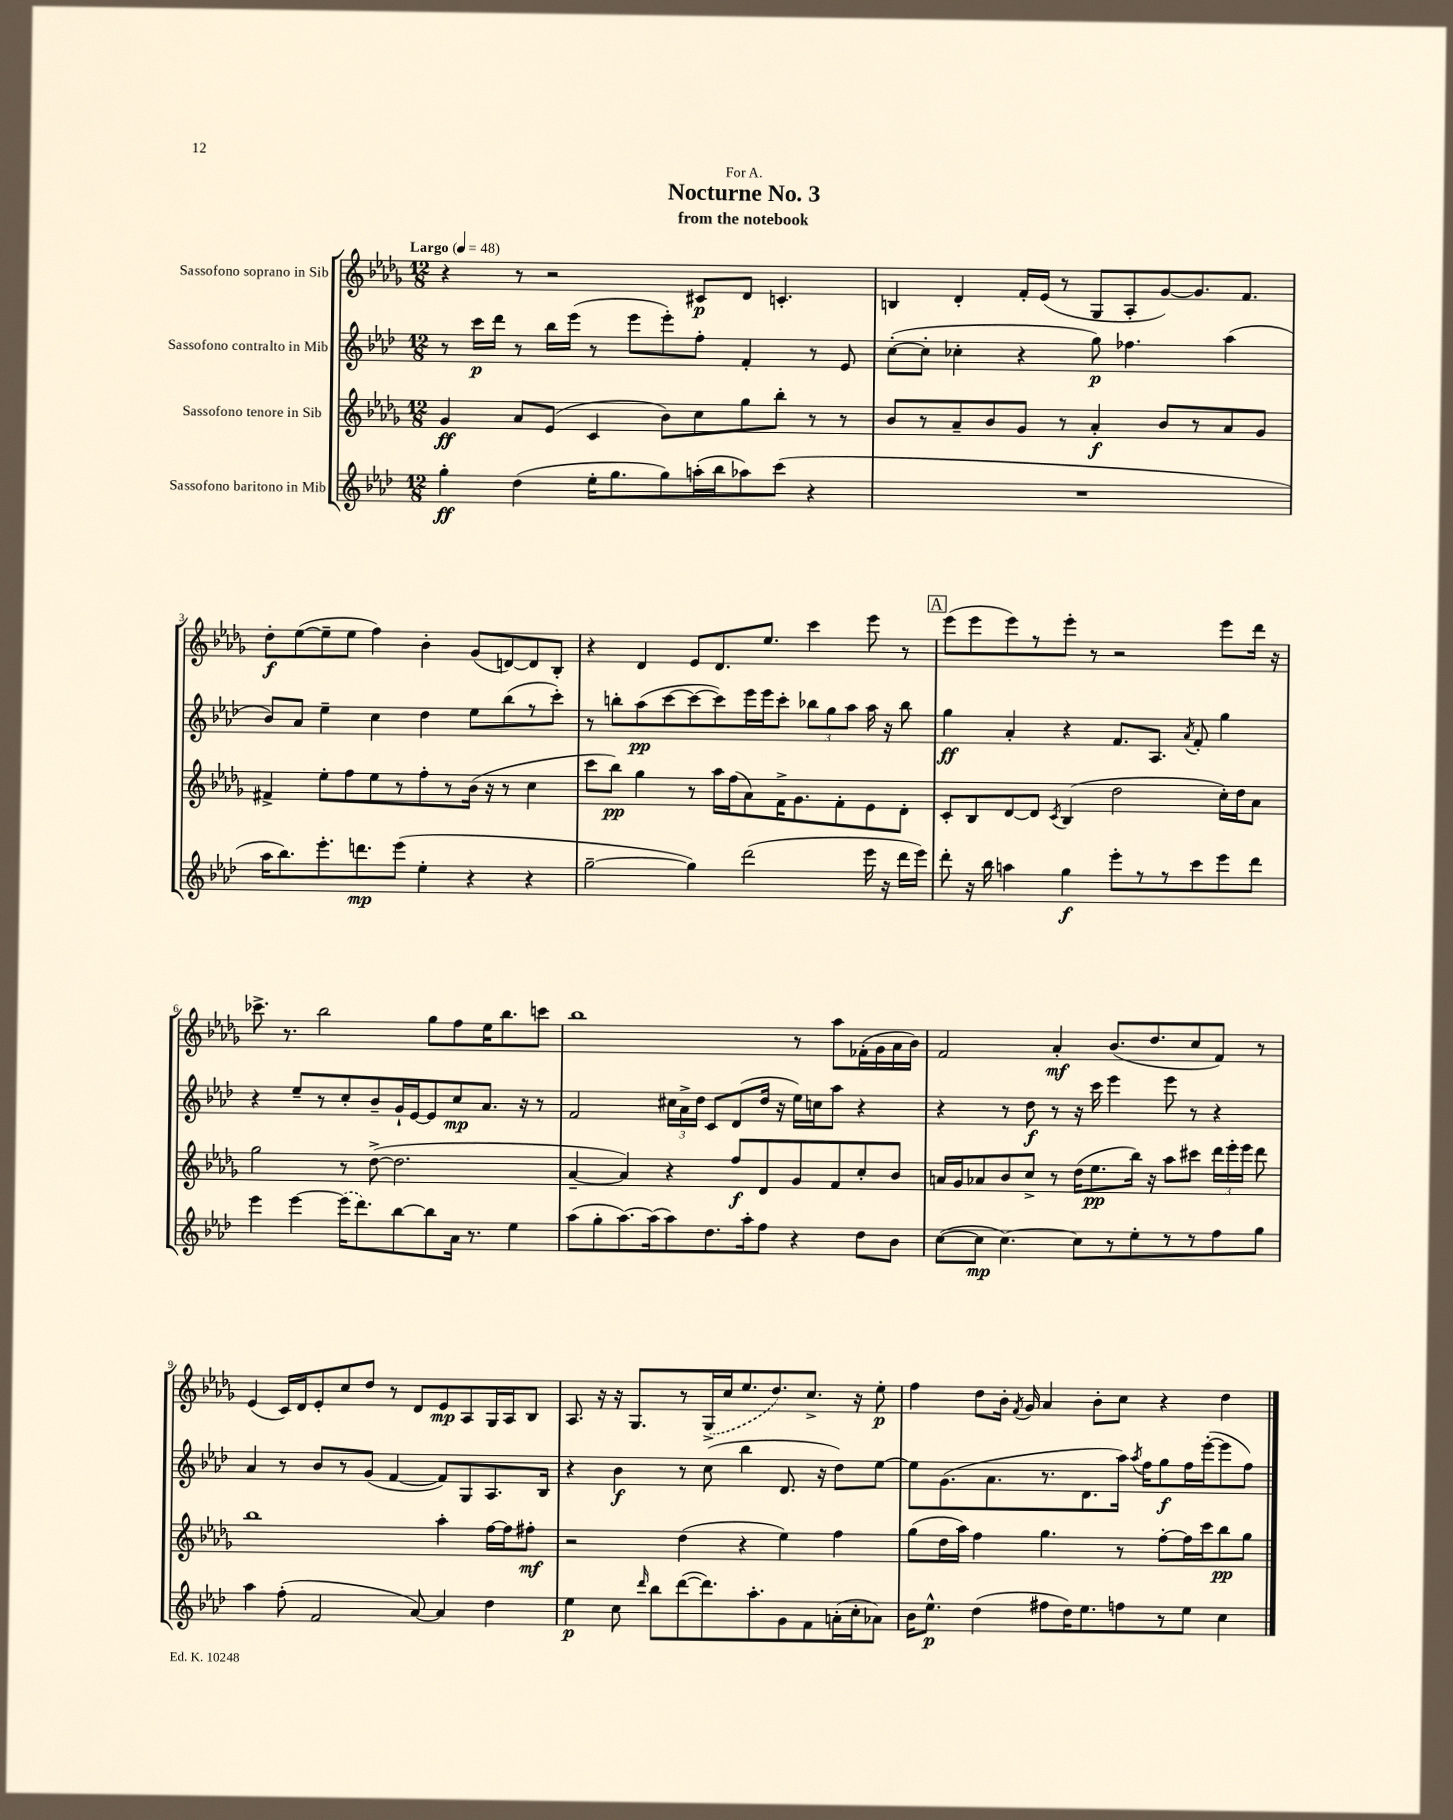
\header { title = "Nocturne No. 3" subtitle = "from the notebook" dedication = "For A." }
<<
\new StaffGroup <<
\new Staff = "s0" \with { instrumentName = "Sassofono soprano in Sib" } {
    \clef treble \key des \major \numericTimeSignature \time 12/8 \tempo "Largo" 4 = 48
    \autoBeamOff r4 r8 r2 cis'8[\p des'8] c'4.-. |
    b4 des'4-. f'16[-. ees'16]( r8 ges8[ aes8-. ges'8~) ges'8. f'8.] |
    des''8[-.\f ees''8~( ees''8-- ees''8] f''4) bes'4-. ges'8[( d'8~) d'8 bes8]-. |
    r4 des'4 ees'8[ des'8. ees''8.] c'''4 ees'''8 r8 |
    \mark \markup { \box "A" } ees'''8[( ees'''8 ees'''8) r8 ees'''8]-. r8 r2 ees'''8[ des'''16] r16 |
    ces'''8.-> r8. bes''2 ges''8[ f''8 ees''16 bes''8. c'''8] |
    bes''1 r8 aes''8[ fes'16-.( ges'16 aes'16 bes'16]) |
    f'2 aes'4-.\mf bes'8.[( des''8. c''8 f'8]) r8 |
    ees'4( c'16[) des'16 ees'8-. c''8 des''8] r8 des'8[ ees'8\mp aes8 ges16 aes16 bes8] |
    aes8. r16 r16 ges8.[ r8 \once \slurDashed ges16->( c''16 ees''8. des''8.) c''8.]-> r16 ees''8-.\p |
    f''4 des''8[ bes'16]-. \acciaccatura { f'8 } ges'16 aes'4 bes'8[-. c''8] r4 des''4 \bar "|." |
}
\new Staff = "s1" \with { instrumentName = "Sassofono contralto in Mib" } {
    \clef treble \key aes \major \numericTimeSignature \time 12/8
    \autoBeamOff r8 c'''16[\p des'''16] r8 bes''16[ ees'''16]( r8 ees'''8[ ees'''8-.) f''8]-. f'4-. r8 ees'8 |
    c''8[~-.( c''8]-. ces''4-. r4 g''8\p) fes''4. aes''4( |
    bes'8[) aes'8] ees''4-- c''4 des''4 ees''8[ bes''8( r8 c'''8]-.) |
    r8 b''8[-. aes''8\pp( c'''8~ c'''8~ c'''8) ees'''16 ees'''16 c'''8]-. \tuplet 3/2 { bes''8[ g''8 aes''8] } aes''16 r16 bes''8 |
    \mark \markup { \box "A" } g''4\ff aes'4-. r4 f'8.[ aes8.] \acciaccatura { aes'8 } f'8-. g''4 |
    r4 ees''8[-- r8 c''8-. bes'8-- g'16-! ees'16~ ees'8 c''8\mp aes'8.] r16 r8 |
    f'2 \tuplet 3/2 { cis''16[ aes'16-> des''16] } c'8[ des'8( des''16] r16 ees''16[) c''16 aes''8] r4 |
    r4 r8 des''8\f r8 r16 c'''16 ees'''4 ees'''8 r8 r4 |
    aes'4 r8 bes'8[ r8 g'8]( f'4~ f'8[) g8 aes8. bes16] |
    r4 bes'4\f r8 c''8( bes''4 des'8. r16 des''8[) ees''8]~ |
    ees''8[ g'8.( aes'8. r8. des'8. aes''16]) \acciaccatura { aes''8 } f''16[ g''8\f f''16 ees'''16~-.( ees'''8 f''8]) \bar "|." |
}
\new Staff = "s2" \with { instrumentName = "Sassofono tenore in Sib" } {
    \clef treble \key des \major \numericTimeSignature \time 12/8
    \autoBeamOff ges'4\ff aes'8[ ees'8]( c'4 bes'8[) c''8 ges''8 bes''8]-. r8 r8 |
    bes'8[ r8 aes'8-- bes'8 ges'8] r8 aes'4-.\f bes'8[ r8 aes'8 ges'8] |
    fis'4-> ees''8[-. f''8 ees''8 r8 f''8-. r8 bes'16]( r16 r8 c''4 |
    c'''8[ bes''8]\pp) ges''4 r8 aes''16[ f''16( aes'8) f'16-> ges'8. f'8-. ees'8 des'8]-. |
    \mark \markup { \box "A" } c'8[-. bes8 des'8~ des'8] \acciaccatura { c'8 } bes4( des''2 c''16[-.) des''16 aes'8] |
    ges''2 r8 des''8~->( des''2. |
    aes'4~-- aes'4) r4 f''8[\f des'8 ges'8 f'8 c''8-. bes'8] |
    a'16[ ges'16 aes'8 bes'8 c''8]-> r8 des''16[( ees''8.\pp bes''16]) r16 aes''8[ cis'''8] \tuplet 3/2 { des'''16[ ees'''16-. ees'''16] } des'''8 |
    bes''1 aes''4-. f''16[~ f''16 fis''8]-.\mf |
    r2 des''4( r4 ees''4) f''4 |
    ges''8[( des''16 aes''16]) f''4 ges''4. r8 f''8[~-. f''16 c'''16 bes''8\pp ges''8] \bar "|." |
}
\new Staff = "s3" \with { instrumentName = "Sassofono baritono in Mib" } {
    \clef treble \key aes \major \numericTimeSignature \time 12/8
    \autoBeamOff g''4-.\ff des''4( ees''16[-. g''8. g''8) a''16-.( bes''16 aes''8) c'''8]( r4 |
    R1. |
    aes''16[ bes''8.) ees'''8.-. d'''8.\mp ees'''8]( ees''4-. r4 r4 |
    g''2~-- g''4) des'''2( ees'''16 r16 des'''16[ ees'''16]) |
    \mark \markup { \box "A" } des'''8-. r16 bes''16 a''4 g''4\f ees'''8[-. r8 r8 c'''8 ees'''8 des'''8] |
    ees'''4 ees'''4~ \once \slurDashed ees'''16[( des'''8.) bes''8~ bes''8 aes'16] r8. ees''4 |
    aes''8[( g''8-. aes''8.~) aes''16( aes''8) des''8. aes''16-. f''8] r4 des''8[ bes'8] |
    c''8[~( c''8]\mp c''4.~) c''8[ r8 ees''8-. r8 r8 f''8 g''8] |
    aes''4 f''8-.( f'2 aes'8~) aes'4 des''4 |
    ees''4\p c''8 \grace { des'''16 } bes''8[ des'''8~( des'''8.) aes''8.-. g'8 f'8 a'16-.( c''16-. aes'8]) |
    bes'16[ ees''8.]-^\p des''4( fis''8[ des''16) ees''8. f''8 r8 ees''8] c''4 \bar "|." |
}
>>
>>
